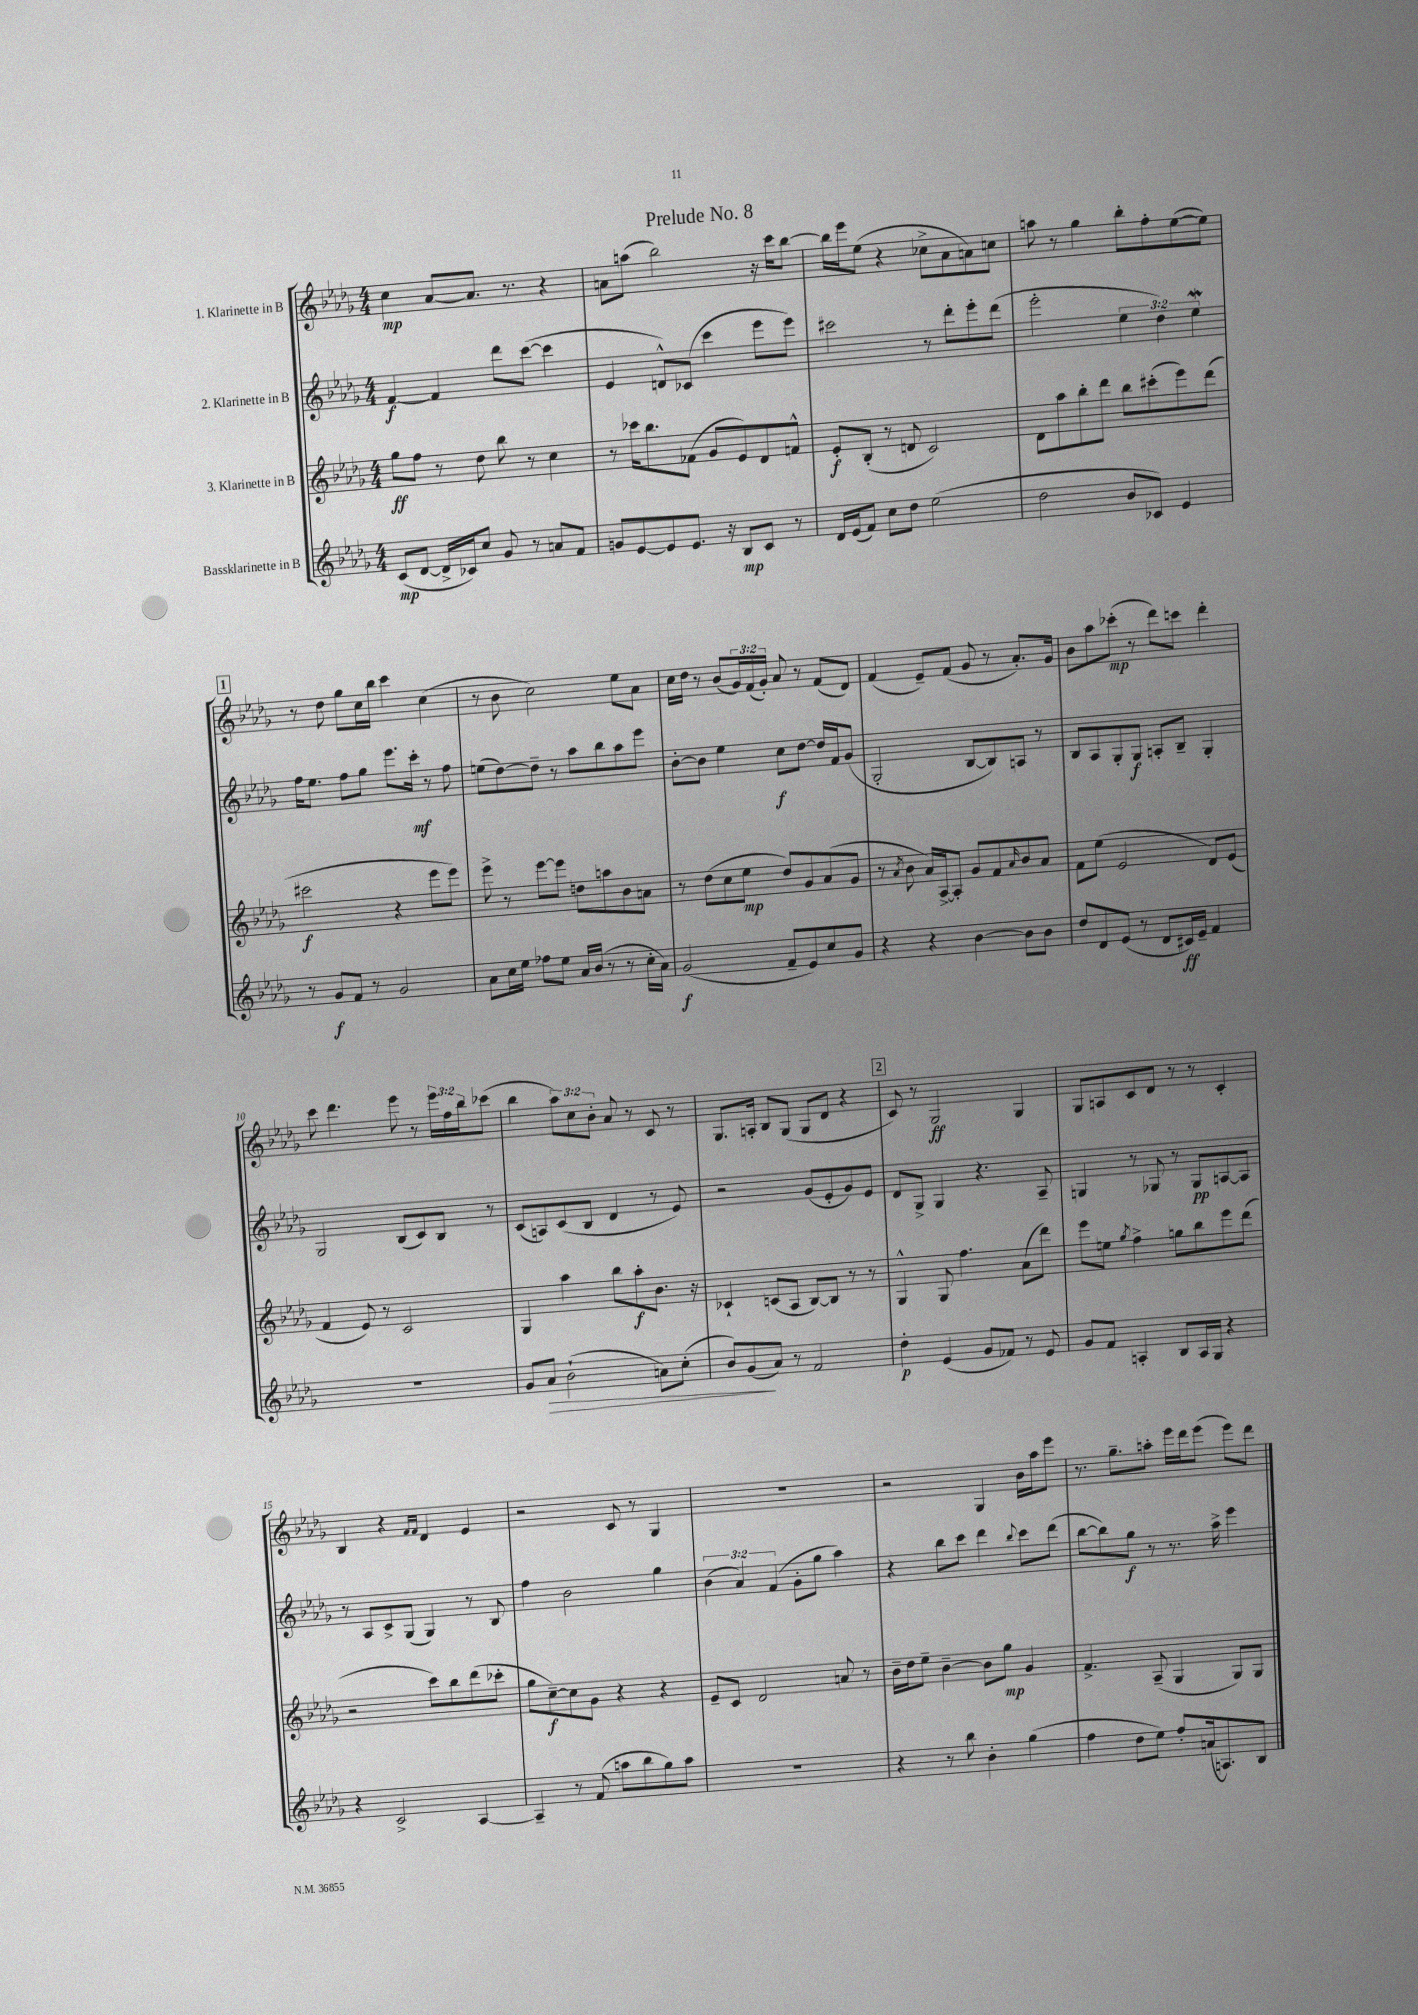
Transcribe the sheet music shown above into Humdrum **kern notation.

**kern	**kern	**kern	**kern
*staff4	*staff3	*staff2	*staff1
*clefG2	*clefG2	*clefG2	*clefG2
*k[b-e-a-d-g-]	*k[b-e-a-d-g-]	*k[b-e-a-d-g-]	*k[b-e-a-d-g-]
*M4/4	*M4/4	*M4/4	*M4/4
(8c/L	8gg-\L	[4f/	4cc\
[8d-/J	8ff\J	.	.
16d-^/]LL	8r	4f/]	[8a-/L
16c-/J)	.	.	.
8cc/J	8dd-\	.	8.a-/]J
8g-/	8bb-\	8ddd-\L	.
.	.	.	8.r
8r	8r	([8ccc\J	.
8a/L	4cc\	4ccc\]	4r
8f/J	.	.	.
=	=	=	=
8g/L	8r	4e-/	8a\L
[8e-/	16ccc-\LK	.	(8aa\J
.	8.bb-\	.	.
8e-/]	.	8d^^/L)	2bb-\)
8.e-/J	(8f-\J	(8c-/J	.
.	8g-/L	4ccc\	.
16r	.	.	.
8B-/L	8e-/)	.	.
8c/J	8d-/	8eee-\L	16r
.	.	.	16ccc\LK
8r	8f^^/J	8eee-\J)	[8bb-\J
=	=	=	=
16d-/LL	8e-'/L	2ccc#\	16bb-\]LL
(16e-/J	.	.	16eee-\J
8f/J)	(8B-'/J	.	(8ee-\J
8cc\L	8r	.	4r
8dd-\J	8d/	.	.
(2ee-\	2c/)	8r	8cc-^\L
.	.	8ddd-'\L	8a-\
.	.	8eee-'\	8a\)
.	.	(8ddd-\J	8cc\J
=	=	=	=
2dd-\	8d-\L	2eee-'\	8aa\
.	8aa-\	.	8r
.	8bb-'\	.	4gg-\
.	8ddd-\J	.	.
8b-/L	8bb-\L	6ee-\	8bb-'\L
8c-/J)	(8ccc#'\	.	8ff'\
.	.	6dd-\)	.
4e-/	8eee-\)	.	([8ee-\
.	.	6ee-\	.
.	(8ddd-\J	.	8ee-\]J)
=	=	=	=
8r	2ccc#\	16ff\LK	8r
.	.	8.ee-\J	.
8g-/L	.	.	8dd-\
8f/J	.	8ff\L	8gg-\L
8r	.	8gg-\J	16cc\L
.	.	.	16bb-\JJ
2g-/	4r	8.eee-\L	4ccc\
.	.	16ccc'\Jk	.
.	8eee-\L	8r	(4cc\
.	8eee-\J)	8ff\	.
=	=	=	=
8a-\L	8eee-^\	(8ee\L	8r
16cc\L	8r	[8dd-\)	8b-\
16ee-\JJ	.	.	.
8ff-\L	[8eee-\L	8dd-~\]J	2cc\)
8ee-\J	8eee-\]J	8r	.
16a-/LL	8dd\L	8aa-\L	.
(16b-/JJ	.	.	.
8r	8aa\	8bb-\	.
8r	8b-\	8aa-\	8ee-\L
16cc'\LL	8a\J	8eee-\J	8a-\J
16a-\JJ)	.	.	.
=	=	=	=
(2g-/	8r	[8b-'\L	16cc\LL
.	.	.	16dd-\JJ
.	(8dd-\L	8b-\]J	8r
.	8cc\	4ee-\	(8b-/L
.	8ee-\J	.	24g-/L)
.	.	.	(24f/
.	.	.	24g-'/JJ)
8f~/L	8dd-/L)	8cc\L	8a-/
8e-/)	8g-/	[8dd-\J	8r
8cc/	(8a-/	16dd-/]LL	(8f/L
.	.	16f/J	.
8g-/J	8g-/J	(8g-/J	8d-/J)
=	=	=	=
4r	8r	2G-'/	(4f/
.	8qa-/	.	.
.	8b-\	.	.
4r	16a-/LL)	.	8e-~/L)
.	[16A-^/J	.	.
.	8A-'/]J	.	(8f/J
[4b-\	8g-/L	[8B-/L	8g-/
.	8f/	8B-/])	8r
.	16qqa-/	.	.
8b-\]L	8b-/	8A/J	8.a-'/L)
8b-\J	8a-/J	8r	.
.	.	.	16g-/Jk
=	=	=	=
8dd-/L	8f\L	8B-/L	8b-\L
8d-/	(8ee-\J	8A-/	8aa-\
(8e-/J	2e-/	8G-'/	(8ccc-'\J
8r	.	8G-/J	8r
8d-/L	.	8A'/L	8ddd-\L)
16c#/L)	.	8B-~/J	8ccc\J
16e-~/JJ	.	.	.
4f/	8d-/L)	4G-'/	4ddd-'\
.	(8e-/J	.	.
=	=	=	=
1r	4f/	2G-/	8ccc\
.	.	.	4.ddd-\
.	8e-/)	.	.
.	8r	.	.
.	2c/	(8B-/L	8eee-\
.	.	8c/)	8r
.	.	8B-/J	24eee-\LL
.	.	.	24ff\
.	.	.	24bb-\J
.	.	8r	(8ccc-\J
=	=	=	=
8g-/L	4G-/	(8c/L	4bb-\
8a-/J	.	8A/)	.
(2b-`\	4aa-\	(8c/	12aa-\L)
.	.	.	12cc\
.	.	8B-/J	.
.	.	.	12b-'\J
.	8bb-\L	4d-/	8a-/
.	8aa-'\	.	8r
8a\L)	8.b-\J	8r	8c/
(8cc'\J	.	8e-/)	8r
.	16r	.	.
=	=	=	=
8b-/L)	4c-`/	2r	8.G-/L
(8g-/	.	.	.
.	.	.	16A'/Jk
8a-/J)	(8c/L	.	8B-/L
8r	8A-/J	.	(8G-/J
2f/	[8B-/L)	(8g-/L	8G-/L
.	8B-/]J	8e-'/	8d-/J
.	8r	8g-/)	4r
.	8r	8e-/J	.
=	=	=	=
4dd-'\	4G-^^/	8d-/L	8c/)
.	.	8G-^/J	8r
(4e-/	8G-/	4G-/	2G-/
.	4.ff\	.	.
8g-/L	.	4.r	.
8f-/J)	.	.	.
8r	(8a-\L	.	4G-/
8e-/	8ddd-\J)	8A-~/	.
=	=	=	=
8g-/L	8eee-\L	4G/	8G-/L
8f/J	8ee\J	.	8A/
.	8qgg-/	.	.
4A'/	4ff^\	8r	8c/
.	.	8G-/	8d-/J
8B-/L	8gg\L	8r	8r
16A/L	8bb-\	8G-/L	8r
16G-/JJ	.	.	.
4r	8eee-\	[8A/	4c'/
.	(8ddd-\J	8A/]J	.
=	=	=	=
4r	2r	8r	4B-/
.	.	8A-/L	.
2c^/	.	8c^/	4r
.	.	(8G-/J	.
.	.	.	16qqf/LL
.	.	.	16qqf/JJ
.	8ccc\L)	4G-/)	4d-/
.	8bb-\	.	.
[4A-/	(8ddd-\	8r	4e-/
.	8ccc-'\J	8B-/	.
=	=	=	=
4A-~/]	8gg-\L	4ff\	2r
.	[8cc~\)	.	.
8r	8cc\]	2b-\	.
(8f/	8g-\J	.	.
8aa\L	4r	.	8c/
8bb-\	.	.	8r
8gg-\)	4r	4gg-\	4G-/
8aa\J	.	.	.
=	=	=	=
1r	8e-~/L	(6b-\	1r
.	8c/J	.	.
.	.	6a-/)	.
.	2d-/	.	.
.	.	(6f/	.
.	.	8g-'\L	.
.	.	8gg-\J	.
.	8a/	4aa-\)	.
.	8r	.	.
=	=	=	=
4r	16b-~\LL	4r	2r
.	16dd-\J	.	.
.	8ee-~\J	.	.
8r	[4b-~\	8bb-\L	.
8bb-\	.	8ccc\J	.
4b-'\	8b-\]L	4ddd-\	4G-/
.	8gg-\J	.	.
.	.	8qqbb-/	.
(4gg-\	4g-/	8ccc\L	16b-\LL
.	.	.	16aa-\J
.	.	(8ddd-\J	8eee-\J
=	=	=	=
4ff\	4.f^/	[8bb-\L	8.r
.	.	8bb-\])	.
.	.	.	8.gg-~\L
8dd-\L	.	8gg-\J	.
8ee-\J)	(8A-~/	8r	8aa'\J
8ff'/L	4G-/	8.r	16eee-\LL
.	.	.	16ddd-\J
(16a/k	.	.	(8eee-\J
8.A/)	.	16aa-^\	.
.	8G-/L)	4eee-\	8eee-\L)
8B-/J	8G-/J	.	8ddd-\J
==	==	==	==
*-	*-	*-	*-
